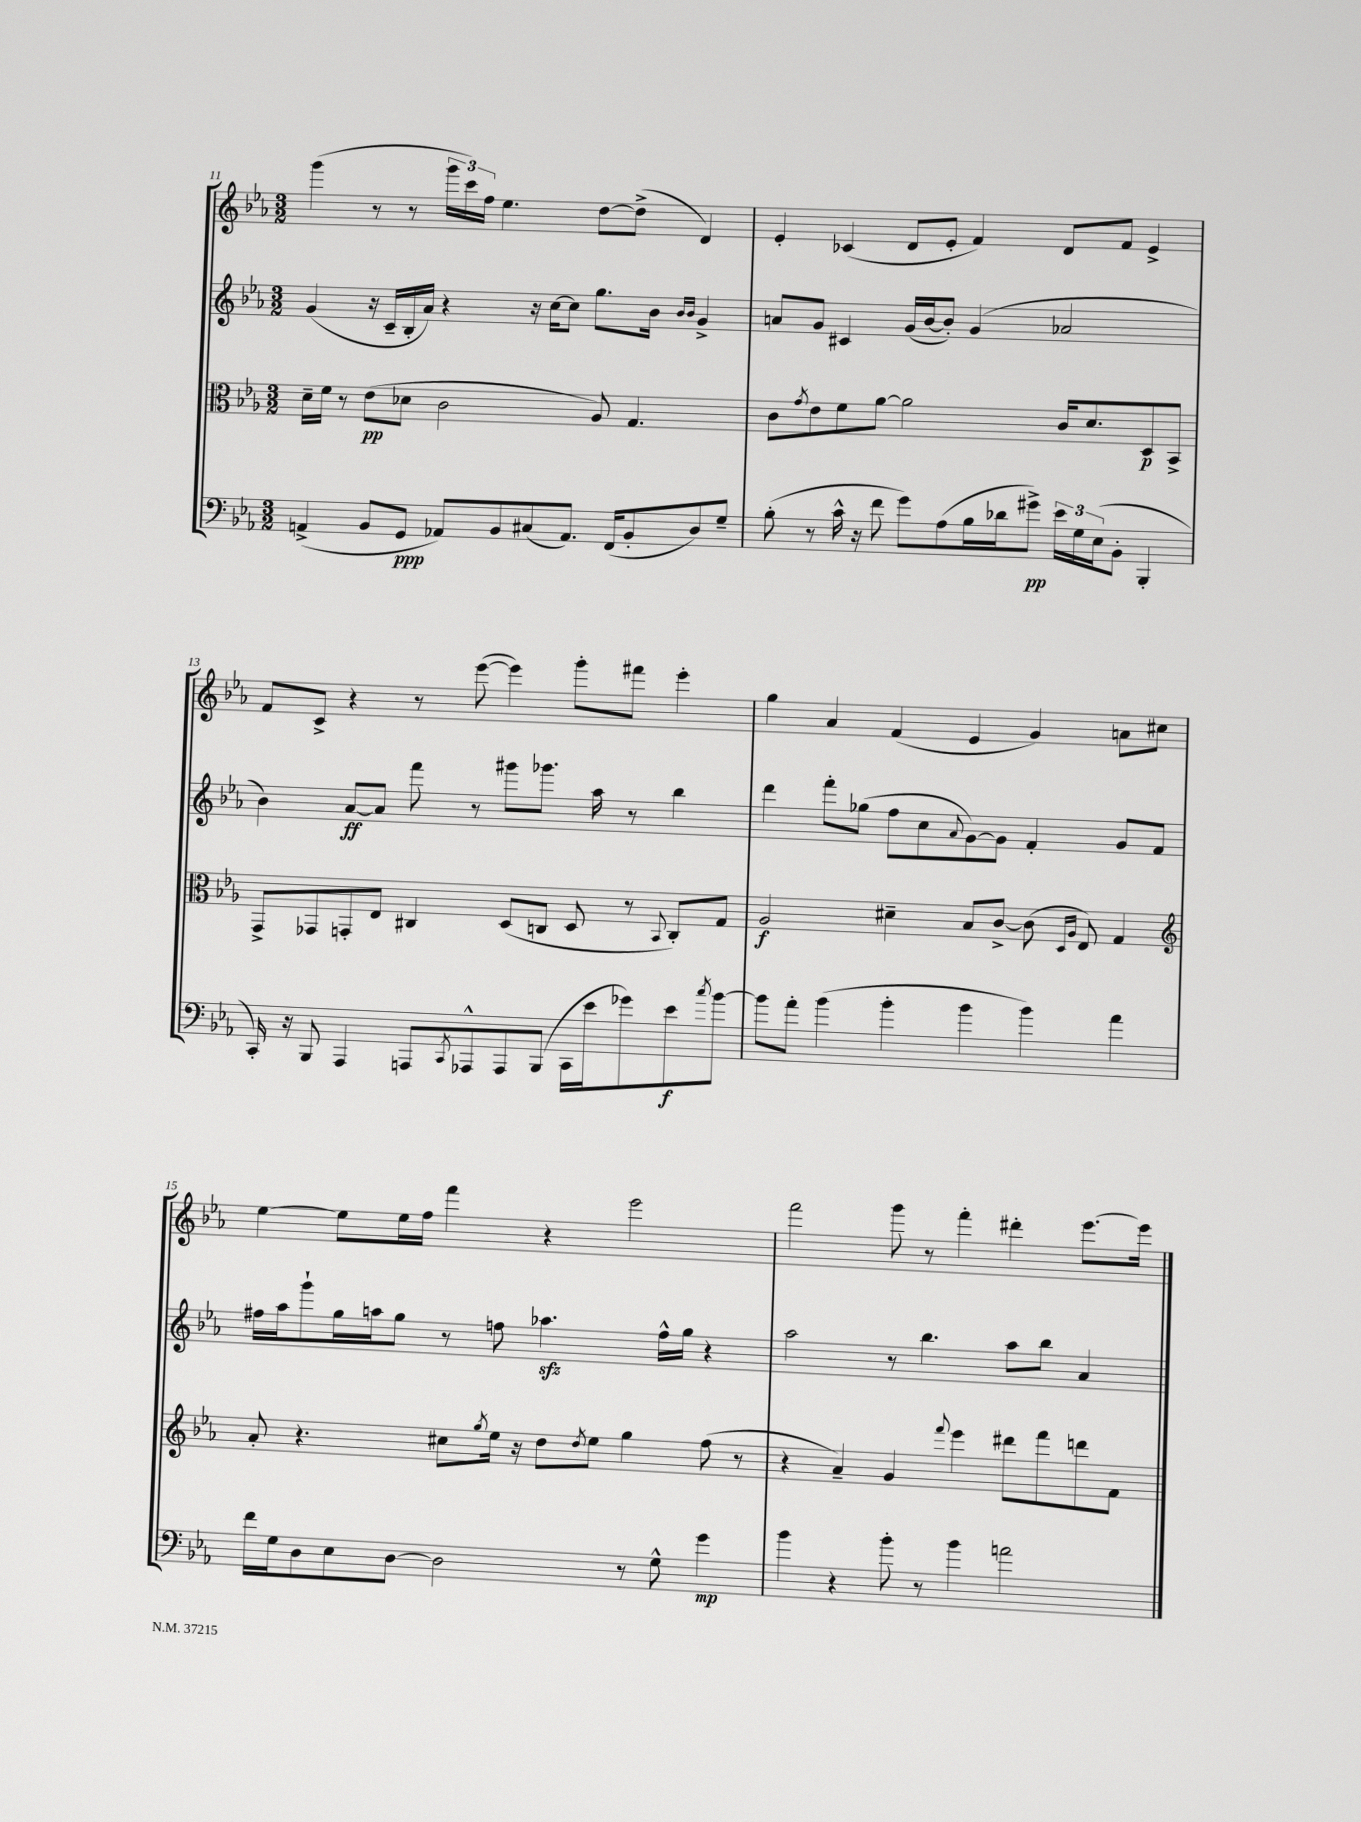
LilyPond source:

<<
\new StaffGroup <<
\new Staff = "s0" {
    \clef treble \key ees \major \numericTimeSignature \time 3/2
    g'''4( r8 r8 \tuplet 3/2 { g'''16 c'''16) f''16 } ees''4. d''8~ d''8->( d'4) |
    ees'4-. ces'4( d'8 ees'8-. f'4) d'8 f'8 ees'4-> |
    f'8 c'8-> r4 r8 ees'''8~( ees'''4) g'''8-. fis'''8 ees'''4-. |
    g''4 aes'4 f'4( ees'4 g'4) a'8 cis''8 |
    ees''4~ ees''8 ees''16 f''16 f'''4 r4 ees'''2 |
    f'''2 g'''8 r8 f'''4-. dis'''4-. ees'''8.~ ees'''16 \bar "|." |
}
\new Staff = "s1" {
    \clef treble \key ees \major \numericTimeSignature \time 3/2
    g'4( r16 c'16-- bes16-. aes'16) r4 r16 c''16~ c''8 g''8. bes'16 \grace { bes'16 bes'16 } g'4-> |
    a'8 g'8 cis'4 g'16( bes'16~ bes'8-.) g'4( aes'2 |
    bes'4) aes'8~\ff aes'8 f'''8 r8 gis'''8 ges'''8. aes''16 r8 bes''4 |
    d'''4 f'''8-. ges''8( f''8 c''8 \appoggiatura { aes'8 } g'8~) g'8 f'4-. g'8 f'8 |
    fis''16 aes''16 g'''8-! g''16 a''16 g''8 r8 f''8 aes''4.\sfz f''16-^ g''16 r4 |
    aes''2 r8 bes''4. aes''8 bes''8 aes'4 \bar "|." |
}
\new Staff = "s2" {
    \clef alto \key ees \major \numericTimeSignature \time 3/2
    d'16-- f'16 r8 ees'8\pp( des'8 c'2 aes8) g4. |
    c'8 \acciaccatura { g'8 } ees'8 f'8 aes'8~ aes'2 c'16 d'8. d8\p bes,8-> |
    g,8-> ges,8 g,8-. ees8 cis4 d8( c8 d8 r8 \appoggiatura { bes,8 } c8-.) g8 |
    aes2\f dis'4-- bes8 c'8~-> c'8( \grace { d16 aes16 } ees8) g4 |
    \clef treble aes'8-. r4. cis''8 \acciaccatura { g''8 } ees''16 r16 d''8 \acciaccatura { d''8 } ees''8 g''4 f''8( r8 |
    r4 aes'4--) g'4 \appoggiatura { f'''8 } ees'''4 dis'''8 f'''8 d'''8 f'8 \bar "|." |
}
\new Staff = "s3" {
    \clef bass \key ees \major \numericTimeSignature \time 3/2
    a,4->( bes,8 g,8\ppp aes,8) bes,8 cis8( aes,8.) f,16( bes,8-. d8) g8-- |
    bes8-.( r8 c'16-^ r16 f'8 g'8) aes8( bes16 des'16 gis'8->\pp) \tuplet 3/2 { ees'16 g16 ees16( } bes,8-. bes,,4-. |
    c,16-.) r16 bes,,8 aes,,4 a,,8 \acciaccatura { c,8 } aes,,8-^ aes,,8 bes,,8( c,16 ees'16 ges'8) ees'8\f \acciaccatura { c''8 } bes'8~ |
    bes'8 aes'8-. bes'4( bes'4-. bes'4 bes'4) aes'4 |
    f'16 g16 d8 ees8 d8~ d2 r8 g8-^ g'4\mp |
    bes'4 r4 bes'8-. r8 bes'4 a'2 \bar "|." |
}
>>
>>
\layout { \context { \Score currentBarNumber = #11 } }
